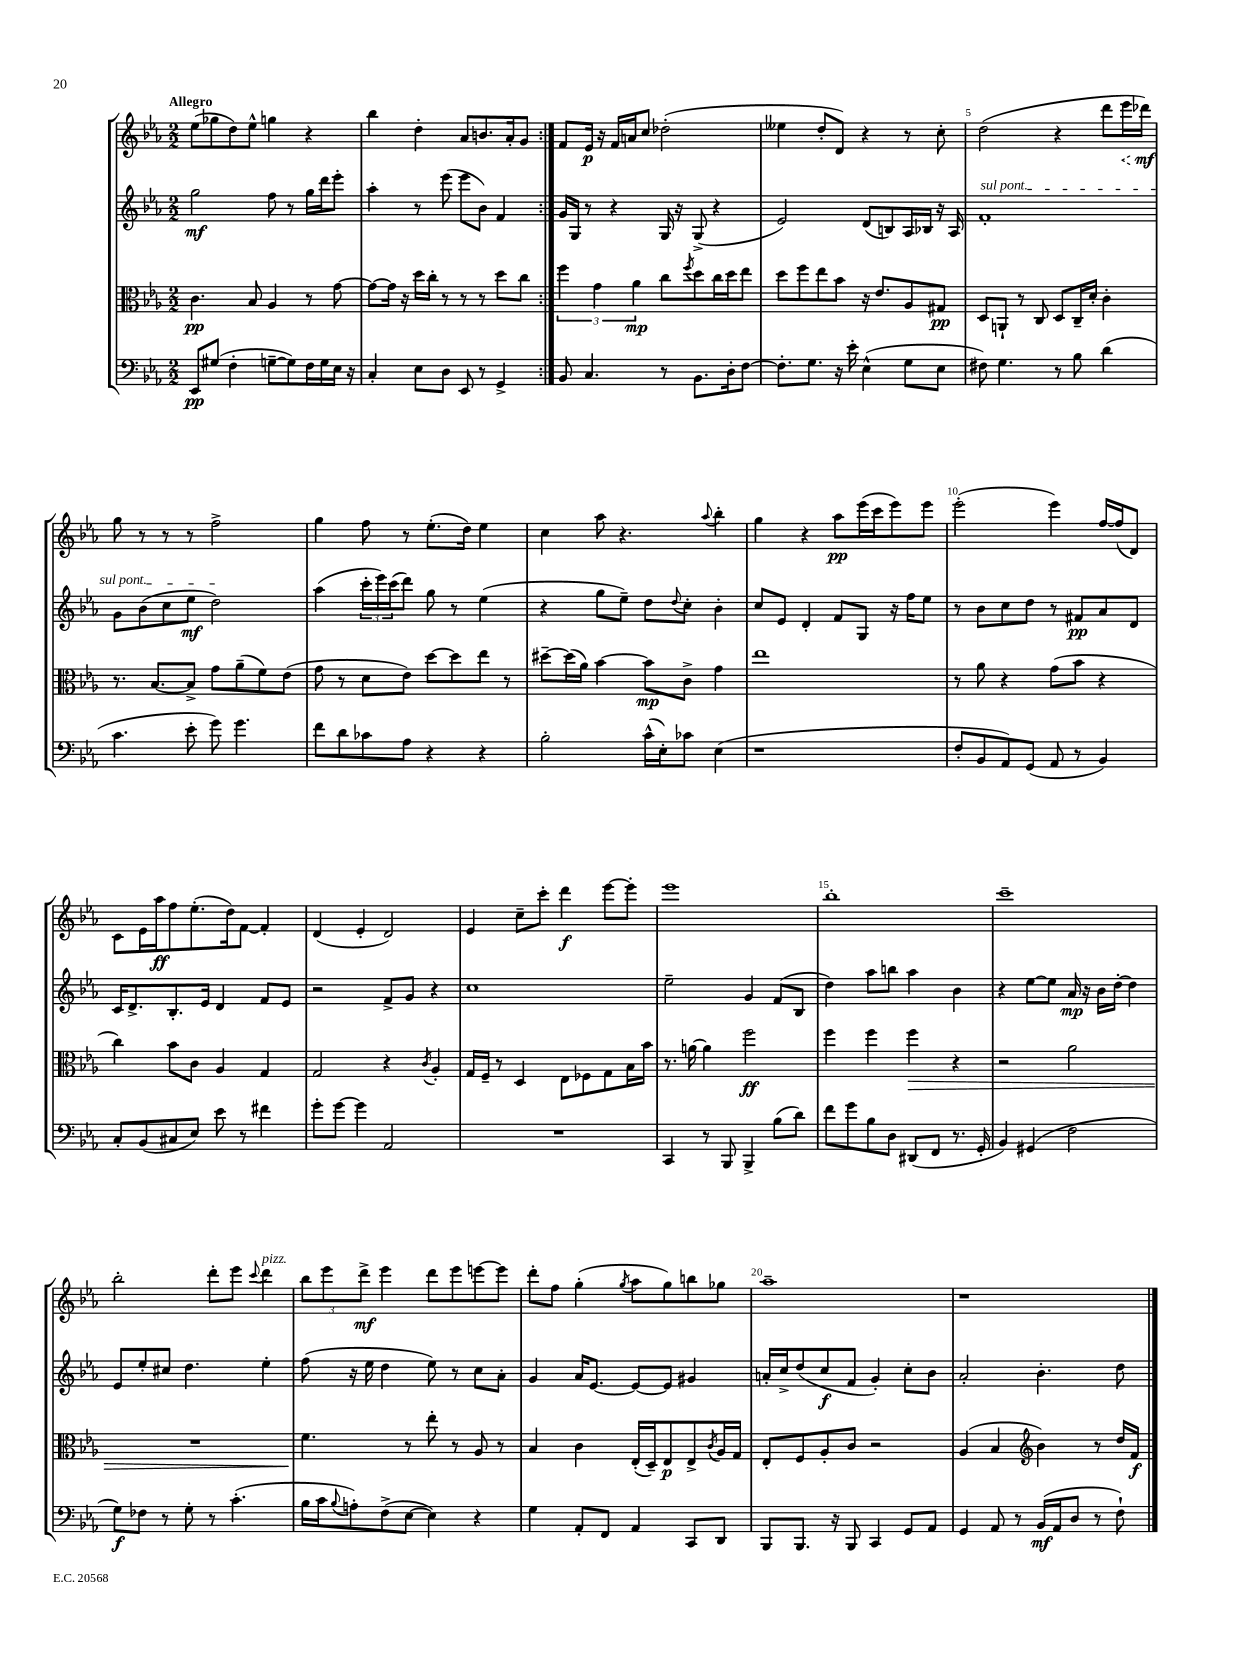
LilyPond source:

<<
\new StaffGroup <<
\new Staff = "s0" {
    \clef treble \key ees \major \numericTimeSignature \time 2/2 \tempo "Allegro"
    \repeat volta 2 { ees''8( ges''8 d''8) ees''8-^ g''4 r4 |
    bes''4 d''4-. aes'8 b'8. aes'16-. g'8 | }
    f'8 ees'16\p r16 f'16 a'16 c''8 des''2-.( |
    eeses''4 d''8-. d'8) r4 r8 c''8-. |
    d''2( r4 d'''8 \once \override Hairpin.style = #'dashed-line ees'''16\< des'''16\mf\!) |
    g''8 r8 r8 r8 f''2-> |
    g''4 f''8 r8 ees''8.-.( d''16) ees''4 |
    c''4 aes''8 r4. \appoggiatura { aes''8 } bes''4-. |
    g''4 r4 aes''8\pp ees'''16( c'''16 ees'''8) ees'''8 |
    ees'''2-.( ees'''4) f''16~ f''16( d'8) |
    c'8 ees'16 aes''16\ff f''8 ees''8.-.( d''16) f'8~ f'4-. |
    d'4( ees'4-. d'2) |
    ees'4 c''8-- c'''8-. d'''4\f ees'''8~ ees'''8-. |
    ees'''1 |
    bes''1-. |
    c'''1-- |
    bes''2-. d'''8-. ees'''8 \appoggiatura { c'''8 } d'''4^\markup { \italic "pizz." } |
    \tuplet 3/2 { bes''8 ees'''8 d'''8->\mf } ees'''4 d'''8 ees'''8 e'''8~ e'''8 |
    d'''8-. f''8 g''4-.( \acciaccatura { g''8 } aes''8 g''8) b''8 ges''8 |
    aes''1-- |
    r1 \bar "|." |
}
\new Staff = "s1" {
    \clef treble \key ees \major \numericTimeSignature \time 2/2
    \repeat volta 2 { g''2\mf f''8 r8 g''16 d'''16 ees'''8-. |
    aes''4-. r8 ees'''8( ees'''8 bes'8) f'4 | }
    g'16 g16 r8 r4 g16 r16 g8->( r4 |
    ees'2) d'8( b8) aes16 bes16 r16 aes16 |
    \once \override TextSpanner.bound-details.left.text = \markup { \italic "sul pont." } f'1-.\startTextSpan |
    g'8 bes'8( c''8 ees''8\mf d''2\stopTextSpan) |
    aes''4( \tuplet 3/2 { c'''16-. ees'''16) c'''16( } d'''8) g''8 r8 ees''4( |
    r4 g''8 ees''8--) d''8 \appoggiatura { d''8 } c''8-. bes'4-. |
    c''8 ees'8 d'4-. f'8 g8 r16 f''16 ees''8 |
    r8 bes'8 c''8 d''8 r8 fis'8\pp aes'8 d'8 |
    c'16 d'8.-> bes8.-. ees'16 d'4 f'8 ees'8 |
    r2 f'8-> g'8 r4 |
    c''1 |
    ees''2-- g'4 f'8( bes8 |
    d''4) aes''8 b''8 aes''4 bes'4 |
    r4 ees''8~ ees''8 aes'16\mp r16 bes'16 d''16~-. d''4 |
    ees'8 ees''8-. cis''8 d''4. ees''4-. |
    f''8( r16 ees''16 d''4 ees''8) r8 c''8 aes'8-. |
    g'4 aes'16 ees'8.~ ees'8~ ees'8 gis'4 |
    a'16-. c''16-> d''8( c''8\f f'8 g'4-.) c''8-. bes'8 |
    aes'2-. bes'4.-. d''8 \bar "|." |
}
\new Staff = "s2" {
    \clef alto \key ees \major \numericTimeSignature \time 2/2
    \repeat volta 2 { c'4.\pp bes8 aes4 r8 g'8~ |
    g'8~ g'16 r16 d''16 c''16-. r8 r8 r8 d''8 c''8 | }
    \tuplet 3/2 { f''4 g'4 aes'4\mp } c''8 \acciaccatura { f''8 } d''8 c''16 d''16 ees''8 |
    d''8 f''8 ees''8 bes'8 r16 ees'8. aes8 gis8\pp |
    d8 a,8-! r8 c8 d8 c16-- d'16-. c'4-. |
    r8. bes8.~ bes8-> g'8 aes'8--( f'8) ees'8( |
    g'8 r8 d'8 ees'8) d''8~ d''8 ees''8 r8 |
    dis''8~-- dis''16( aes'16) bes'4~ bes'8\mp c'8-> g'4 |
    ees''1 |
    r8 aes'8 r4 g'8( bes'8 r4 |
    c''4) bes'8 c'8 aes4 g4 |
    g2 r4 \acciaccatura { c'8 } aes4-. |
    g16 f16-- r8 d4 ees8 fes8 g8 bes16 bes'16 |
    r8. a'16~ a'4 f''2\ff |
    f''4 f''4 f''4\> r4 |
    r2 aes'2 |
    R1 |
    f'4.\! r8 ees''8-. r8 aes8 r8 |
    bes4 c'4 ees16-.( d16--) ees8\p ees8-> \acciaccatura { c'8 } aes16 g16 |
    ees8-. f8 aes8-. c'8 r2 |
    aes4( bes4 \clef treble bes'4) r8 d''16 f'16\f \bar "|." |
}
\new Staff = "s3" {
    \clef bass \key ees \major \numericTimeSignature \time 2/2
    \repeat volta 2 { ees,8\pp gis8( f4-. g8~-- g8) f16 g16 ees16 r16 |
    c4-. ees8 d8 ees,8 r8 g,4-> | }
    bes,8 c4. r8 bes,8. d16-. f8~ |
    f8.-. g8. r16 ees'16-. ees4-^( g8 ees8 |
    fis8) g4. r8 bes8 d'4( |
    c'4. ees'8-. g'8) g'4. |
    f'8 d'8 ces'8 aes8 r4 r4 |
    bes2-. c'16-^( ees16-.) ces'8 ees4( |
    r1 |
    f8-. bes,8 aes,8) g,8( aes,8 r8 bes,4) |
    c8-. bes,8( cis8 ees8) ees'8 r8 fis'4 |
    g'8-. g'8~ g'4 aes,2 |
    R1 |
    c,4 r8 bes,,8 bes,,4-> bes8( d'8) |
    f'8 g'8 bes8 d8 dis,8( f,8 r8. g,16-. |
    bes,4) gis,4( f2 |
    g8\f) fes8 r8 g8-. r8 c'4.-.( |
    bes16 c'16 \appoggiatura { bes8 } a8-.) f8->( ees8~ ees4) r4 |
    g4 aes,8-. f,8 aes,4 c,8 d,8 |
    bes,,8 bes,,8. r16 bes,,8 c,4 g,8 aes,8 |
    g,4 aes,8 r8 bes,16\mf( aes,16 d8 r8 f8-!) \bar "|." |
}
>>
>>
\layout { \context { \Score \override BarNumber.break-visibility = ##(#f #t #t) barNumberVisibility = #(every-nth-bar-number-visible 5) } }
